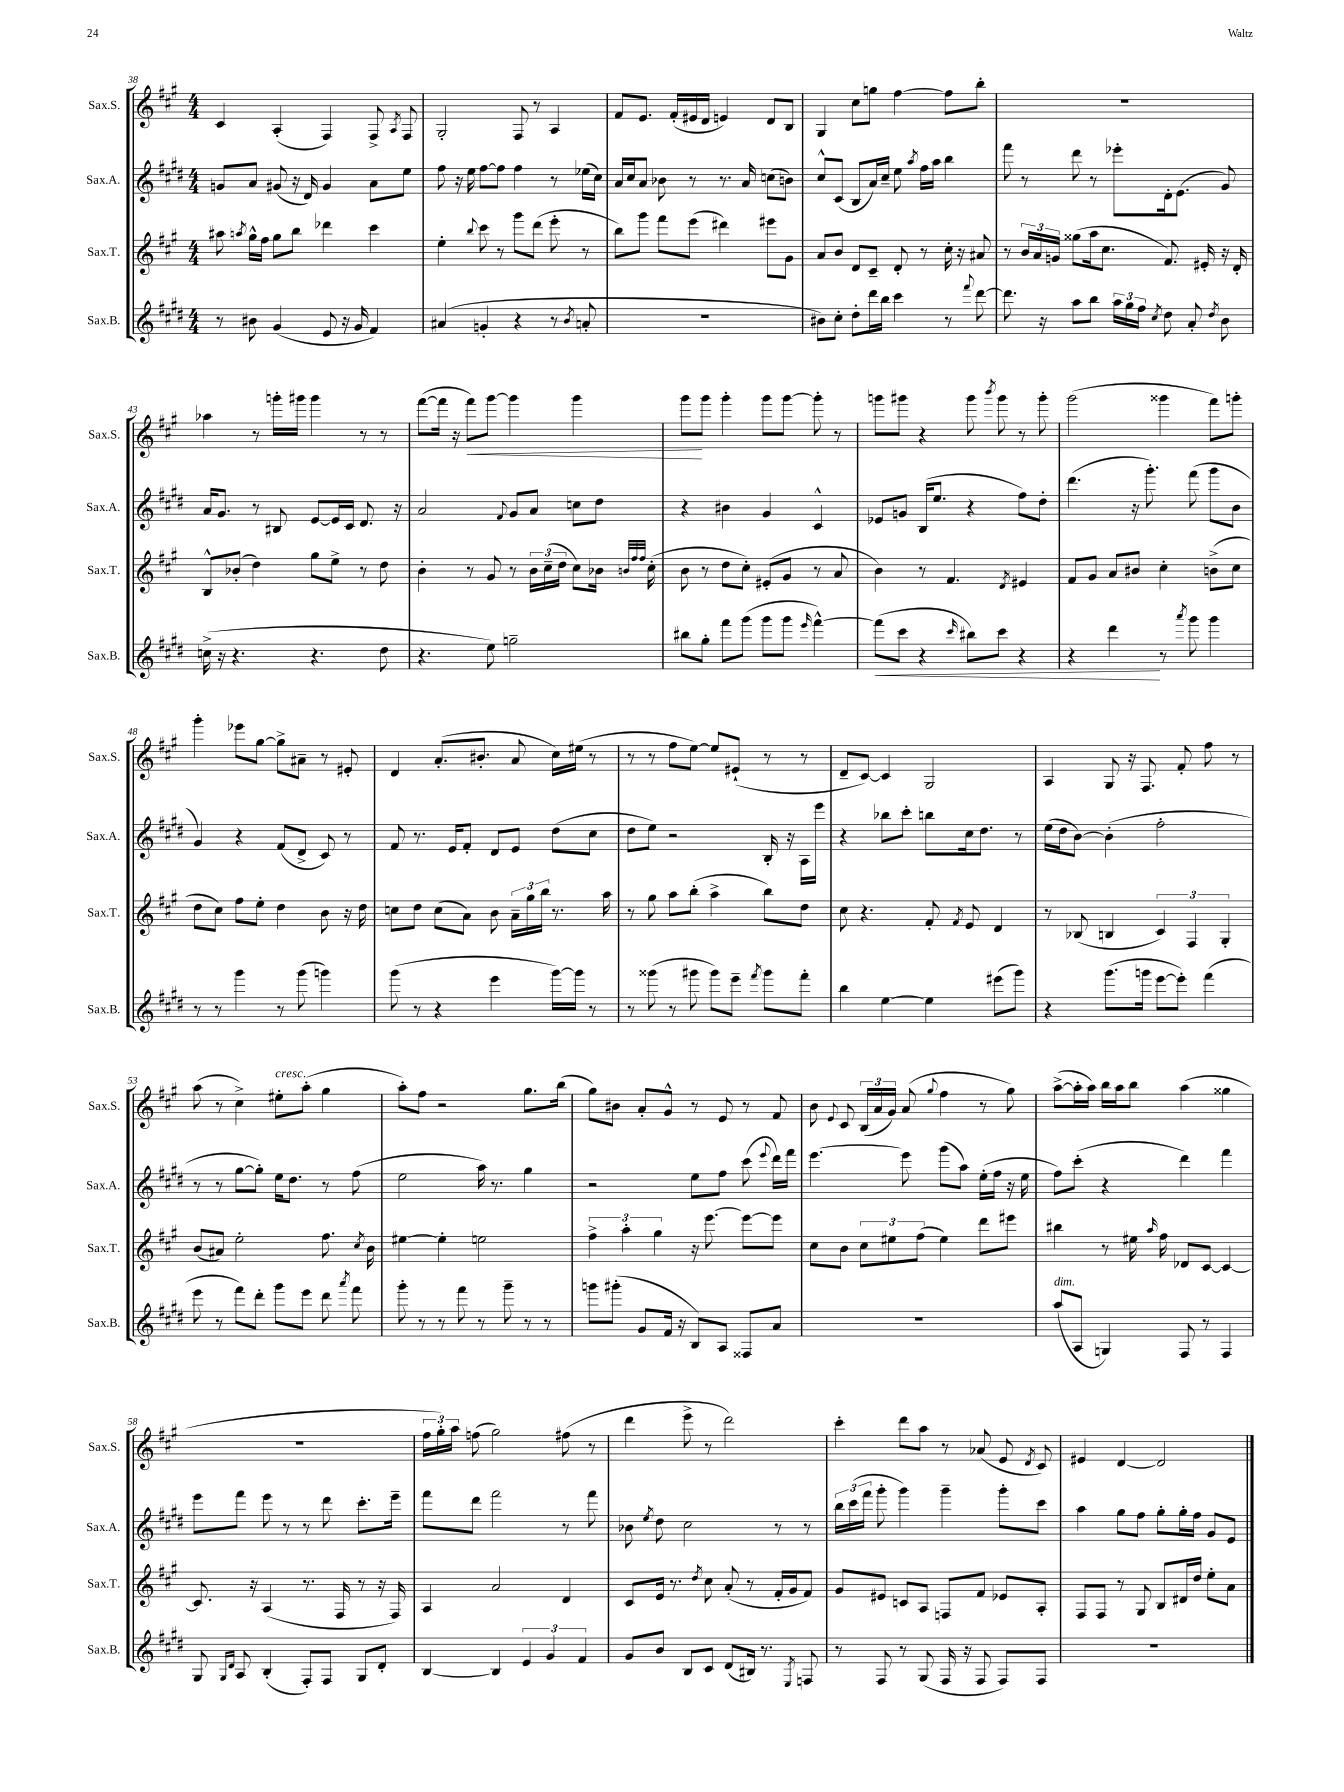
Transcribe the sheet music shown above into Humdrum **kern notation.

**kern	**kern	**kern	**kern
*staff4	*staff3	*staff2	*staff1
*clefG2	*clefG2	*clefG2	*clefG2
*k[f#c#g#d#]	*k[f#c#g#]	*k[f#c#g#d#]	*k[f#c#g#]
*M4/4	*M4/4	*M4/4	*M4/4
8r	8aa#\	8g/L	4c#/
.	8qaa/	.	.
8b#\	16gg#^^\LL	8a/J	.
.	16ff#\JJ	.	.
(4g#/	8gg#\L	(8g#/	(4A'/
.	8bb\J	16r	.
.	.	16d#/)	.
8e/	4ddd-\	4g#/	4F#/)
16r	.	.	.
16g#/	.	.	.
4f#/)	4ccc#\	8a\L	8F#^/
.	.	.	8qA/
.	.	8ee\J	8F#/
=	=	=	=
(4a#/	4ee'\	8ff#\	2G#'/
.	.	16r	.
.	.	16ee\	.
.	8qqbb/	.	.
4g'/	8ccc#\	[8ff#\L	.
.	8r	8ff#\]J	.
4r	8ggg#\L	4ff#\	8F#/
.	(8ddd\J	.	8r
8r	8eee'\	8r	4A/
8qb/	.	.	.
8a'/	8r	(16ee-\LL	.
.	.	16cc#\JJ)	.
=	=	=	=
1r	8bb\L)	16a/LL	8f#/L
.	.	16cc#/J	.
.	8ggg#\J	8a/J	8.e/J
.	8fff#\L	8b-\	.
.	.	.	(16f#'/LL
.	(8eee\J	8r	16e#/
.	.	.	16d/JJ
.	4ddd#\)	8.r	4e/)
.	.	16a/	.
.	8eee#\L	(8cc\L	8d/L
.	8g#\J	8b\J)	8B/J
=	=	=	=
8b#\L)	8a/L	8cc#^^/L	4G#/
8cc#'\J	8b/J	(8c#/J	.
8dd#'\L	8d/L	8B/L	8cc#\L
16ddd#\L	8c#~/J	16a/L)	8gg\J
16bb\JJ	.	16cc#~/JJ	.
4ccc#\	8d'/	8ee\	[4ff#\
.	.	8qaa/	.
.	8r	16ff#\LL	.
.	.	16aa\JJ	.
8r	16cc#'\	4bb\	8ff#\]L
.	16r	.	.
8qqfff#/	.	.	.
[8ddd#\	8a#/	.	8bb'\J
=	=	=	=
8.ddd#\]	8r	8fff#\	1r
.	24b/LL	8r	.
.	24a/	.	.
16r	.	.	.
.	24g/JJ	.	.
8aa\L	(8gg##\L	8ddd#\	.
8bb\J	16aa\k	8r	.
.	8.cc#\J	.	.
24aa\LL	.	8eee-'\L	.
24gg#\	.	.	.
24ff#\JJ	.	.	.
8qcc#/	.	.	.
8dd#\	8.f#/)	16d#'\k	.
.	.	(8.e\J	.
8a'/	.	.	.
.	16e#'/	.	.
8qdd#/	.	.	.
8b\	16r	8g#/)	.
.	16d'/	.	.
=	=	=	=
(16cc^\	8B^^/L	16a/LK	4aa-\
16r	.	8.g#/J	.
4.r	(8b-'/J	.	.
.	4dd\)	8r	8r
.	.	8B#/	16ggg'\LL
.	.	.	16ggg#\JJ
4.r	8gg#\L	[8e/L	4ggg#\
.	8ee^\J	16e/]L	.
.	.	16c#/JJ	.
.	8r	8.d#/	8r
8dd#\	8dd\	.	8r
.	.	16r	.
=	=	=	=
4.r	4b'\	2a/	([8fff#\L
.	.	.	16fff#\]Jk
.	.	.	16r
.	8r	.	8fff#\L)
8ee\)	8g#/	.	[8ggg#\J
.	.	8qqf#/	.
2gg~\	8r	8g#/L	4ggg#\]
.	24b\LL	8a/J	.
.	(24cc#~\	.	.
.	24dd\JJ	.	.
.	8cc#\L)	8cc\L	4ggg#\
.	16b-\Jk	8dd#\J	.
.	32qqb/LLL	.	.
.	32qqff#/	.	.
.	32qqff#/JJJ	.	.
.	(16cc#'\	.	.
=	=	=	=
8bb#\L	8b\	4r	8ggg#\L
8gg#'\J	8r	.	8ggg#\J
8fff#\L	8dd\L	4b#\	4ggg#'\
(8ggg#\J	8cc#'\J)	.	.
8ggg#\L	(8e#'/L	4g#/	8ggg#\L
8ggg#\J	8g#/J	.	[8ggg#\J
16qqeee/	.	.	.
[4fff#^^\)	8r	4c#^^/	8ggg#'\]
.	8a/	.	8r
=	=	=	=
(8fff#\]L	4b\)	8e-/L	8ggg\L
8ccc#\J	.	8g/J	8ggg#\J
4r	8r	(16B/LK	4r
.	.	8.ee/J	.
.	4.f#/	.	.
16qqccc#/	.	.	.
8bb#\L)	.	4r	8ggg#\
.	.	.	8qbbb/
8ccc#\J	.	.	8ggg#\
.	8qd/	.	.
4r	4e#/	8ff#\L)	8r
.	.	8dd#'\J	8ggg#'\
=	=	=	=
4r	8f#/L	(4.ddd#\	(2ggg#\
.	8g#/J	.	.
4ddd#\	8a/L	.	.
.	8b#/J	16r	.
.	.	8.ggg#'\)	.
8r	4cc#'\	.	4ggg##\
8qaaa/	.	.	.
8ggg#\	.	(8fff#\	.
4ggg#\	(8b^\L	8ggg#\L	8fff#\L)
.	8cc#\J	8b\J	8ggg'\J
=	=	=	=
8r	8dd\L	4g#/)	4ggg#'\
8r	8cc#\J)	.	.
4ggg#\	8ff#\L	4r	8eee-\L
.	8ee'\J	.	[8gg#\J
8r	4dd\	(8f#/L	8gg#^\]L
(8ggg#\	.	8d#^/J	8a#~\J
4ggg\)	8b\	8c#/)	8r
.	16r	8r	8e#'/
.	16dd\	.	.
=	=	=	=
(8ggg#\	8cc\L	8f#/	4d/
8r	8dd\J	8.r	.
4r	(8cc\L	.	(8.a'/L
.	.	16e/LK	.
.	8a\J)	8f#'/J	.
.	.	.	8.b#'/J
4eee\	8b\	8d#/L	.
.	24a~\LL	8e/J	8a/
.	24gg#\	.	.
.	24bb\JJ	.	.
[16ggg#\LL)	8.r	(8dd#\L	16cc#\LL)
16ggg#\]JJ	.	.	(16ee#\JJ
8r	.	8cc#\J	8r
.	16aa\	.	.
=	=	=	=
8r	8r	8dd#\L	8r
(8ggg##\	8gg#\	8ee\J)	8r
8r	8aa\L	2r	8ff#\L
8ggg#\	(8bb'\J	.	[8ee\J)
8ggg#\L)	4aa^\	.	8ee/]L
8eee~\J	.	.	(8e#`/J
8qfff#/	.	.	.
8ggg#\L	8bb\L)	16B'/	8r
.	.	16r	.
8fff#'\J	8dd\J	16A\LL	8r
.	.	16eee\JJ	.
=	=	=	=
4bb\	8cc#\	4r	8d~/L
.	4.r	.	[8c#/J)
[4ee\	.	8bb-\L	4c#/]
.	.	8ccc#'\J	.
4ee\]	8f#'/	8bb\L	2G#/
.	8qf#/	.	.
.	8e/	16cc#\k	.
.	.	8.dd#\J	.
(8eee#\L	4d/	.	.
8ggg#\J)	.	8r	.
=	=	=	=
4r	8r	(16ee\LL	4A/
.	.	16dd#\J	.
.	(8B-/	[8b\J)	.
(8.ggg#\L	4B/	(4b'\]	8G#/
.	.	.	16r
16ggg\Jk	.	.	8.F#/
[8eee\L	6c#/)	2ff#'\	.
8eee'\]J)	.	.	8f#'/
.	6F#/	.	.
(4fff#\	.	.	8ff#\
.	6G#'/	.	.
.	.	.	8r
=	=	=	=
8eee\	(8b/L	8r	(8aa\
8r	8a#/J)	8r	8r
8fff#\L)	2ee'\	[8gg#\L	4cc#^\)
8ddd#'\J	.	8gg#'\]J)	.
8ggg#\L	.	16ee\LK	8ee#'\L
.	.	8.dd#\J	.
8eee\J	.	.	(8aa'\J
8ddd#\	8.ff#\	8r	4gg#\
8qaaa/	.	.	.
8fff#\	.	(8ff#\	.
.	8qcc#/	.	.
.	16b\	.	.
=	=	=	=
8ggg#'\	[4ee#\	2ee\	8aa'\L)
8r	.	.	8ff#\J
8r	4ee#'\]	.	2r
8fff#\	.	.	.
8r	2ee\	16aa\)	.
.	.	8.r	.
8ggg#~\	.	.	.
8r	.	4gg#\	8.gg#\L
8r	.	.	.
.	.	.	(16bb\Jk
=	=	=	=
8ggg\L	6ff#^\	2r	8gg#\L)
(8ggg#'\J	.	.	8b#\J
.	6aa'\	.	.
8g#/L	.	.	8a'/L
.	6gg#\	.	.
16f#/Jk	.	.	8g#^^/J
16r	.	.	.
8B/L)	16r	8ee\L	8r
.	[8.eee\	.	.
8A/J	.	8ff#\J	8e/
8F##/L	8eee\_L	(8ccc#\	8r
.	.	8qqeee/	.
8a/J	8eee\]J	16ddd#\LL)	8f#/
.	.	16fff#\JJ	.
=	=	=	=
1r	8cc#\L	[4.eee\	8b\
.	.	.	8qqe/
.	8b\J	.	8c#/
.	12cc#\L	.	(24B/LL
.	.	.	24a/
.	12ee#\	.	24g#/JJ)
.	.	8eee\]	(8a/
.	(12ff#\J	.	.
.	.	.	8qqgg#/
.	4ee#\)	(8ggg#\L	4ff#\
.	.	8aa\J)	.
.	8ddd\L	(16ee'\LL	8r
.	.	16ff#\JJ	.
.	8eee#\J	16r	8gg#\)
.	.	16ee\	.
=	=	=	=
(8aa/L	4bb#\	8ff#\L)	([8aa^\L
8A/J	.	(8ccc#'\J	16aa'\]L
.	.	.	16aa\JJ)
4G/)	8r	4r	16bb\LL
.	.	.	16aa\J
.	16ee#\	.	8bb\J
.	16qqaa/	.	.
.	16ff#\	.	.
8F#/	8d-/L	4ddd#\)	(4aa\
8r	[8c#/J	.	.
4F#/	4c#/_	4fff#\	4gg##\
=	=	=	=
8G#/	8.c#/]	8eee\L	1r
16qqG#/LL	.	.	.
16qqd#/JJ	.	.	.
8A/	.	8fff#\J	.
.	16r	.	.
(4B'/	(4A/	8eee\	.
.	.	8r	.
8F#'/L)	8.r	8r	.
8F#/J	.	8ddd#\	.
.	16F#/	.	.
8G#/L	8r	8.ccc#'\L	.
8d#'/J	16r	.	.
.	16F#/)	16eee~\Jk	.
=	=	=	=
[4B/	4A/	8fff#\L	24ff#\LL
.	.	.	24gg#'\)
.	.	.	24aa\JJ
.	.	8ddd#\J	(8ff\
4B/]	2a/	2fff#\	2gg#\)
6e/	.	.	.
6g#/	.	.	.
.	4d/	8r	(8ff#\
6f#/	.	.	.
.	.	8fff#\	8r
=	=	=	=
8g#/L	8c#/L	8b-\	4ddd\
.	.	8qee/	.
8b/J	16e/Jk	8dd#\	.
.	8.r	.	.
8B/L	.	2cc#\	8eee^\
.	8qdd/	.	.
8c#/J	8cc#\	.	8r
(8d#/L	(8a'/	.	2ddd\)
16B#/Jk)	8r	.	.
8.r	.	.	.
.	16f#'/LL	8r	.
.	16g#/J	.	.
8qE/	.	.	.
8F/	8f#/J)	8r	.
=	=	=	=
8r	8g#/L	24bb\LL	4ccc#'\
.	.	(24ccc#\	.
.	.	24fff#\JJ	.
8F#/	8e#/J	8ggg#'\	.
8r	8c/L	4ggg#\)	8ddd\L
(8G#/	8A/J	.	8aa\J
16F#/	8F/L	4ggg#~\	8r
16r	.	.	.
8F#/	8f#/J	.	(8a-/
8F#/L)	8e-/L	8ggg#'\L	8e/
.	.	.	8qd/
8F#/J	8A'/J	8ccc#\J	8c#/)
=	=	=	=
1r	8F#/L	4aa\	4e#/
.	8F#/J	.	.
.	8r	8gg#\L	[4d/
.	8G#/	8ff#\J	.
.	8B/L	8gg#'\L	2d/]
.	16d#/L	16gg#'\L	.
.	16dd/JJ	16ff#\JJ	.
.	8ee'\L	8g#/L	.
.	8a\J	8e/J	.
==	==	==	==
*-	*-	*-	*-
